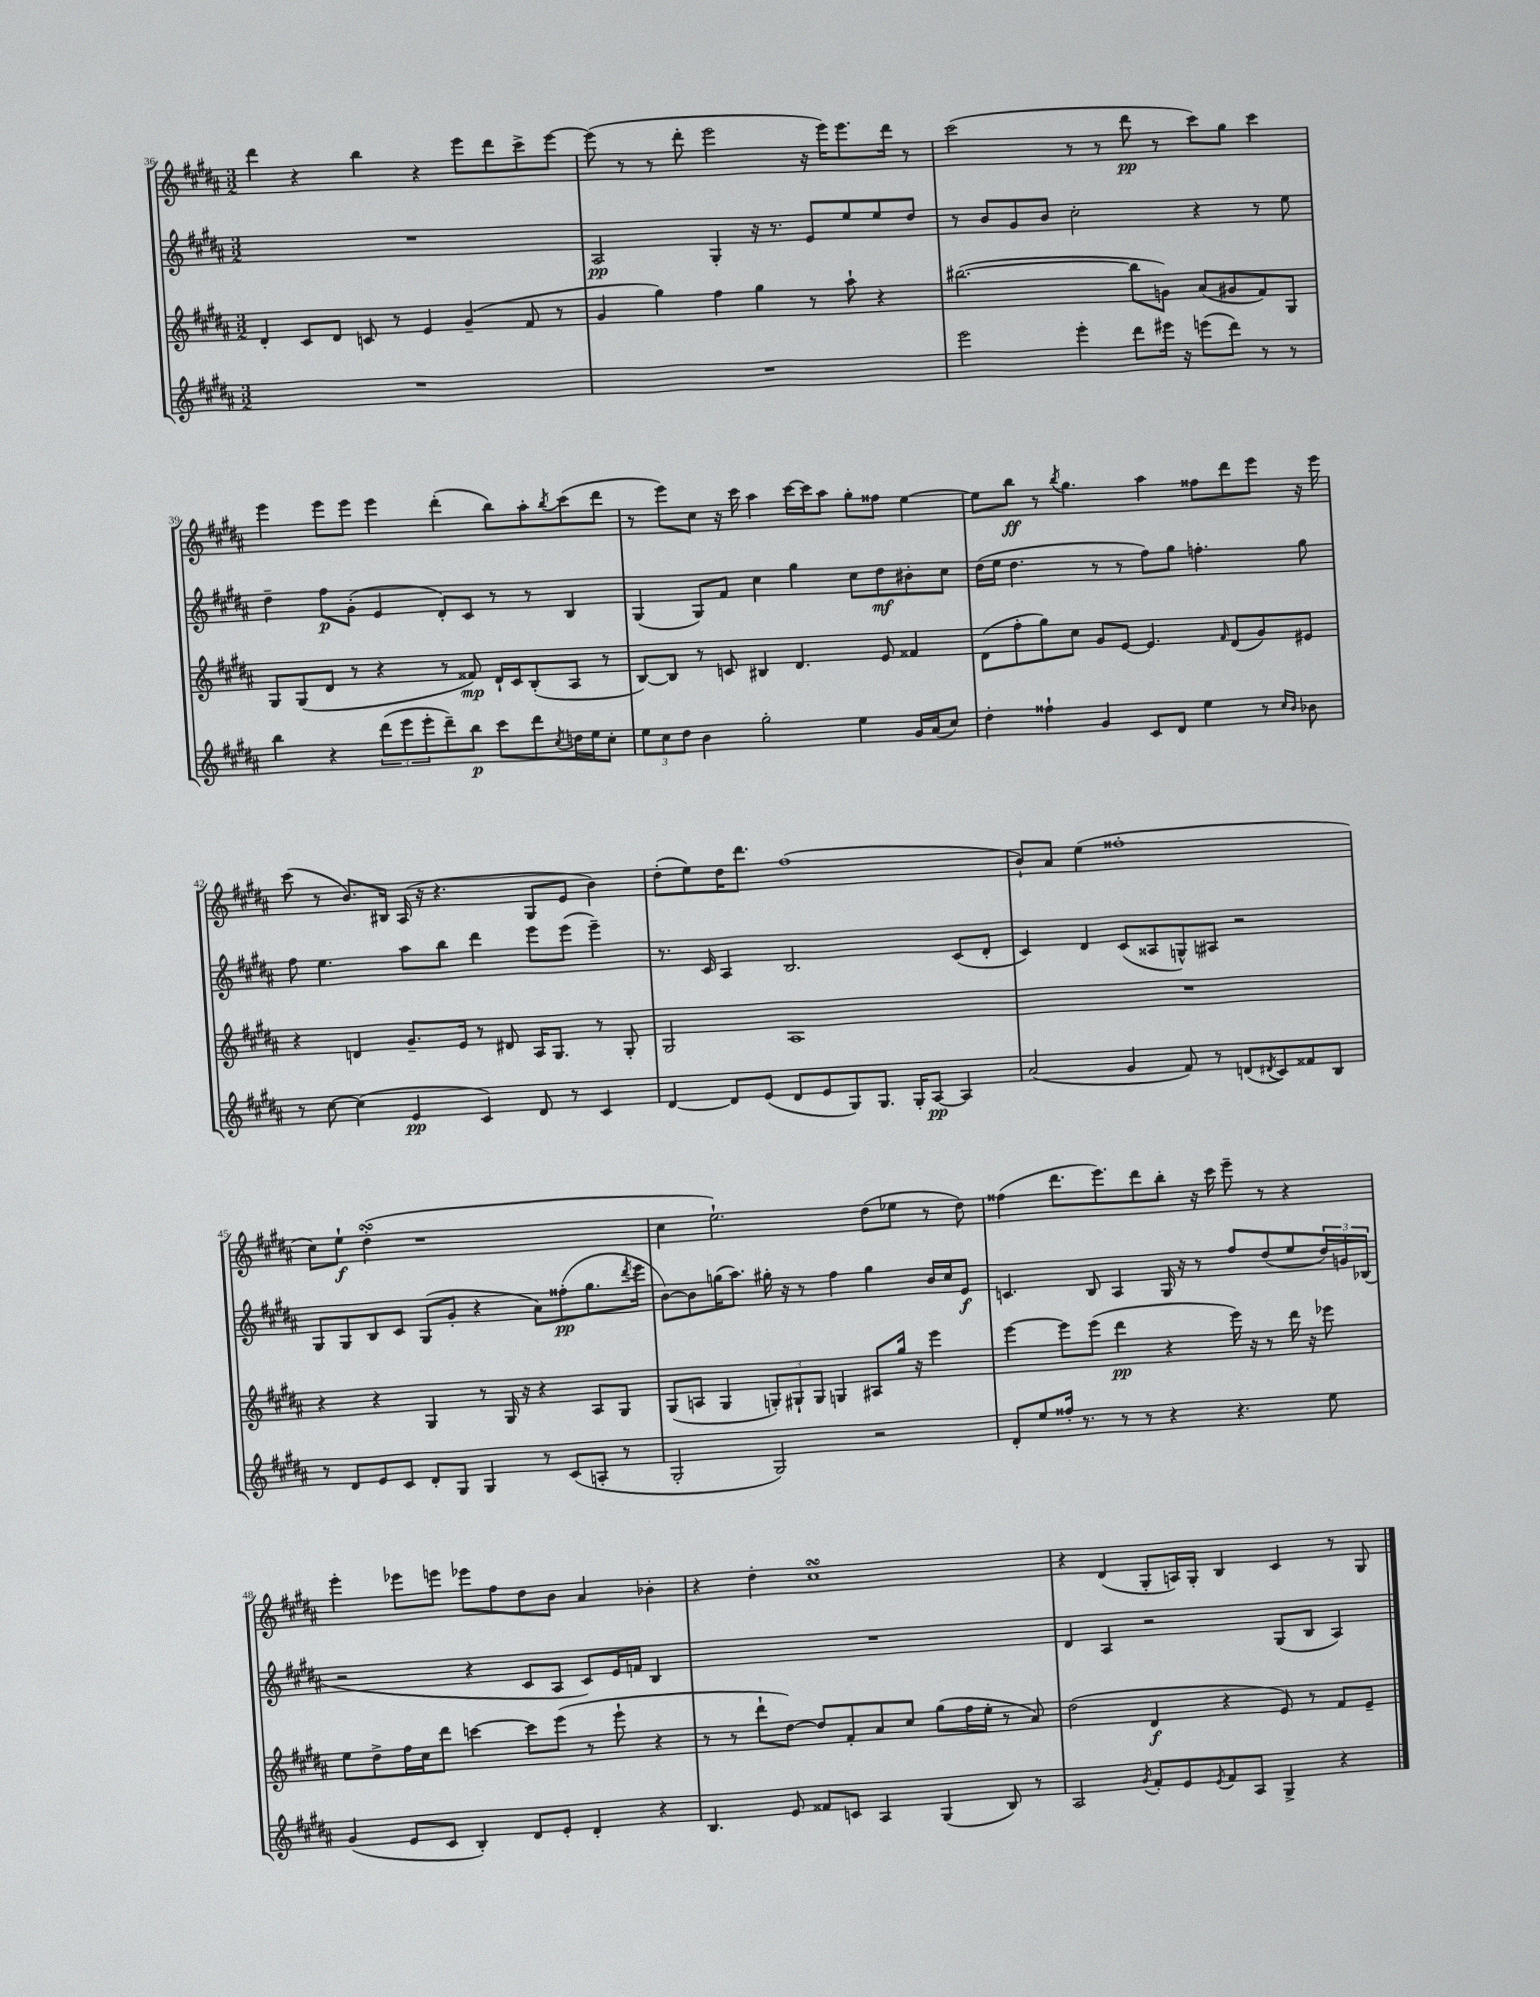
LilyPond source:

<<
\new StaffGroup <<
\new Staff = "s0" {
    \clef treble \key b \major \numericTimeSignature \time 3/2
    dis'''4 r4 b''4 r4 e'''8 dis'''8 cis'''8-> e'''8~ |
    e'''8( r8 r8 dis'''8-. e'''2 r16 e'''16) e'''8. dis'''16 r8 |
    cis'''2( r8 r8 dis'''8\pp r8 cis'''8) gis''8 cis'''4 |
    e'''4 e'''8 e'''8 e'''4 dis'''4-.( b''8) ais''8-. \acciaccatura { b''8 } cis'''8( dis'''8 |
    r8 e'''8) cis''8 r16 cis'''16 ais''4 cis'''16~ cis'''16 ais''8 gis''8-. fisis''8 e''4~ |
    e''8 b''8\ff r8 \acciaccatura { b''8 } gis''4. ais''4 fisis''8 dis'''8 e'''8 r16 e'''16 |
    cis'''8( r8 b'8.) bis16 ais16( r16 r4. gis8 e'8 b'4) |
    dis''8-.( e''8) dis''16 dis'''8. fis''1( |
    b'8-!) ais'8 e''4( fisis''1-. |
    cis''8) e''8-!\f dis''4-.\turn( r1 |
    cis''4 e''2.-!) dis''8( ees''8 r8 dis''8) |
    fisis''4( dis'''8. e'''8.) dis'''8 b''8-. r16 cis'''16 e'''8-- r8 r4 |
    e'''4-. ees'''8 e'''8 ees'''8 fis''8 dis''8 b'8 ais'4 bes'4-. |
    r4 dis''4-. cis''1\turn |
    r4 dis'4( gis8-. a16) gis16-. b4 cis'4 r8 gis8 \bar "|." |
}
\new Staff = "s1" {
    \clef treble \key b \major \numericTimeSignature \time 3/2
    R1. |
    ais2\pp gis4-. r16 r8. e'8 e''8 e''8 dis''8 |
    r8 b'8 gis'8 b'8 cis''2-. r4 r8 e''8 |
    dis''4-- fis''8\p gis'8-.( e'4 dis'8-.) cis'8 r8 r8 b4 |
    gis4( gis8) fis'8 cis''4 gis''4 cis''8 dis''8\mf bis'8-. cis''8 |
    dis''16( e''16 dis''4. r8 r8 fis''8) gis''8 f''4.-. gis''8 |
    fis''8 e''4. ais''8 b''8 dis'''4 e'''8 e'''8( e'''4--) |
    r8. cis'16 ais4 b2. cis'8( dis'8-. |
    cis'4) dis'4 cis'8( aisis8 g8-^) ais8 r2 |
    gis8 gis8 b8 cis'8 gis8( gis'8-. r4 ais'8) fisis''8-.\pp( gis''8. \acciaccatura { dis'''8 } e'''16 |
    b'8~) b'8 g''16( ais''8.) gis''16-. r16 r8 fis''4 gis''4 b'16 cis''16 e'8\f |
    c'4. b8 ais4 gis16 r16 r8 fis''8 dis''8( e''8 \tuplet 3/2 { dis''16) g'16 bes16( } |
    r2 r4 cis'8 ais8 cis'8) e'16 f'16 b4 |
    R1. |
    dis'4 ais4 r2 gis8( b8 ais4) \bar "|." |
}
\new Staff = "s2" {
    \clef treble \key b \major \numericTimeSignature \time 3/2
    dis'4-. cis'8 dis'8 c'8 r8 e'4 gis'4--( fis'8 r8 |
    gis'4 gis''4) fis''4 gis''4 r8 ais''8-! r4 |
    bis''2.~( bis''8 g'8) ais'8( gis'8 fis'8) gis8 |
    gis8 gis8( dis'8 r8 r4 r8 fisis'8\mp) dis'16-! cis'16 b8-.( ais8 r8 |
    b8~) b8 r8 c'8 bis4 dis'4. e'8 fisis'4 |
    dis'8( fis''8-. gis''8) cis''8 gis'8 e'8~ e'4. \grace { fis'16 } dis'8( gis'8) eis'8 |
    r4 d'4 gis'8.-- e'16 r8 dis'8 ais16 gis8. r8 gis8-. |
    gis2 ais1 |
    R1. |
    r4 r4 gis4 r8 gis16 r16 r4 ais8 gis8 |
    gis8( a8 gis4 \tuplet 3/2 { g8-.) gis8-! gis8 } g4 ais8 gis''16 r16 e'''4 |
    e'''4~ e'''8 e'''8( dis'''4\pp r4 e'''16) r16 r8 dis'''16 r16 ees'''8 |
    e''8 dis''8-> fis''16 cis''16 dis'''8 c'''4~ c'''8 e'''8( r8 e'''8-! r4 |
    r8 r8 dis'''8-! dis''8~) dis''8 fis'8-. ais'8 cis''8 gis''8( fis''16 e''16-. r8 ais'8) |
    dis''2( dis'4\f r4 e'8) r8 fis'8 e'8-- \bar "|." |
}
\new Staff = "s3" {
    \clef treble \key b \major \numericTimeSignature \time 3/2
    R1. |
    R1. |
    e'''2 e'''4-. dis'''8 eis'''16 r16 e'''8( dis'''8) r8 r8 |
    b''4 r4 \tuplet 3/2 { dis'''8( e'''8 e'''8-. } dis'''8--) b''8\p cis'''8 dis'''8 \acciaccatura { cis''8 } d''16 e''16 cis''8-. |
    \tuplet 3/2 { e''8 cis''8 dis''8 } b'4 gis''2-. e''4 gis'16 ais'16( cis''8) |
    dis''4-. fisis''4-! gis'4 cis'8 dis'8 e''4 r8 \grace { cis''16 b'16 } bes'8 |
    r8 cis''8~ cis''4( e'4\pp cis'4) dis'8 r8 cis'4 |
    dis'4~ dis'8 e'8( dis'8 e'8 gis8) gis8. gis16-. ais8~\pp ais4 |
    ais'2( gis'4 fis'8) r8 d'8( \acciaccatura { dis'8 } cis'8) fisis'8 b8 |
    r8 dis'8 e'8 cis'8 dis'8-. gis8 gis4 r8 cis'8( a8-. r8 |
    gis2-. gis2) r2 |
    dis'8-. e''8 fisis''16-. r8. r8 r8 r4 r4. e''8 |
    gis'4( e'8 cis'8 b4-.) dis'8 e'8-. dis'4-. r4 |
    b4. e'8 fisis'8 c'8 ais4 gis4( b8) r8 |
    ais2 \acciaccatura { gis'8 } fis'8-. e'8 \acciaccatura { e'8 } fis'8 ais8 gis4-> r4 \bar "|." |
}
>>
>>
\layout { \context { \Score currentBarNumber = #36 } }
